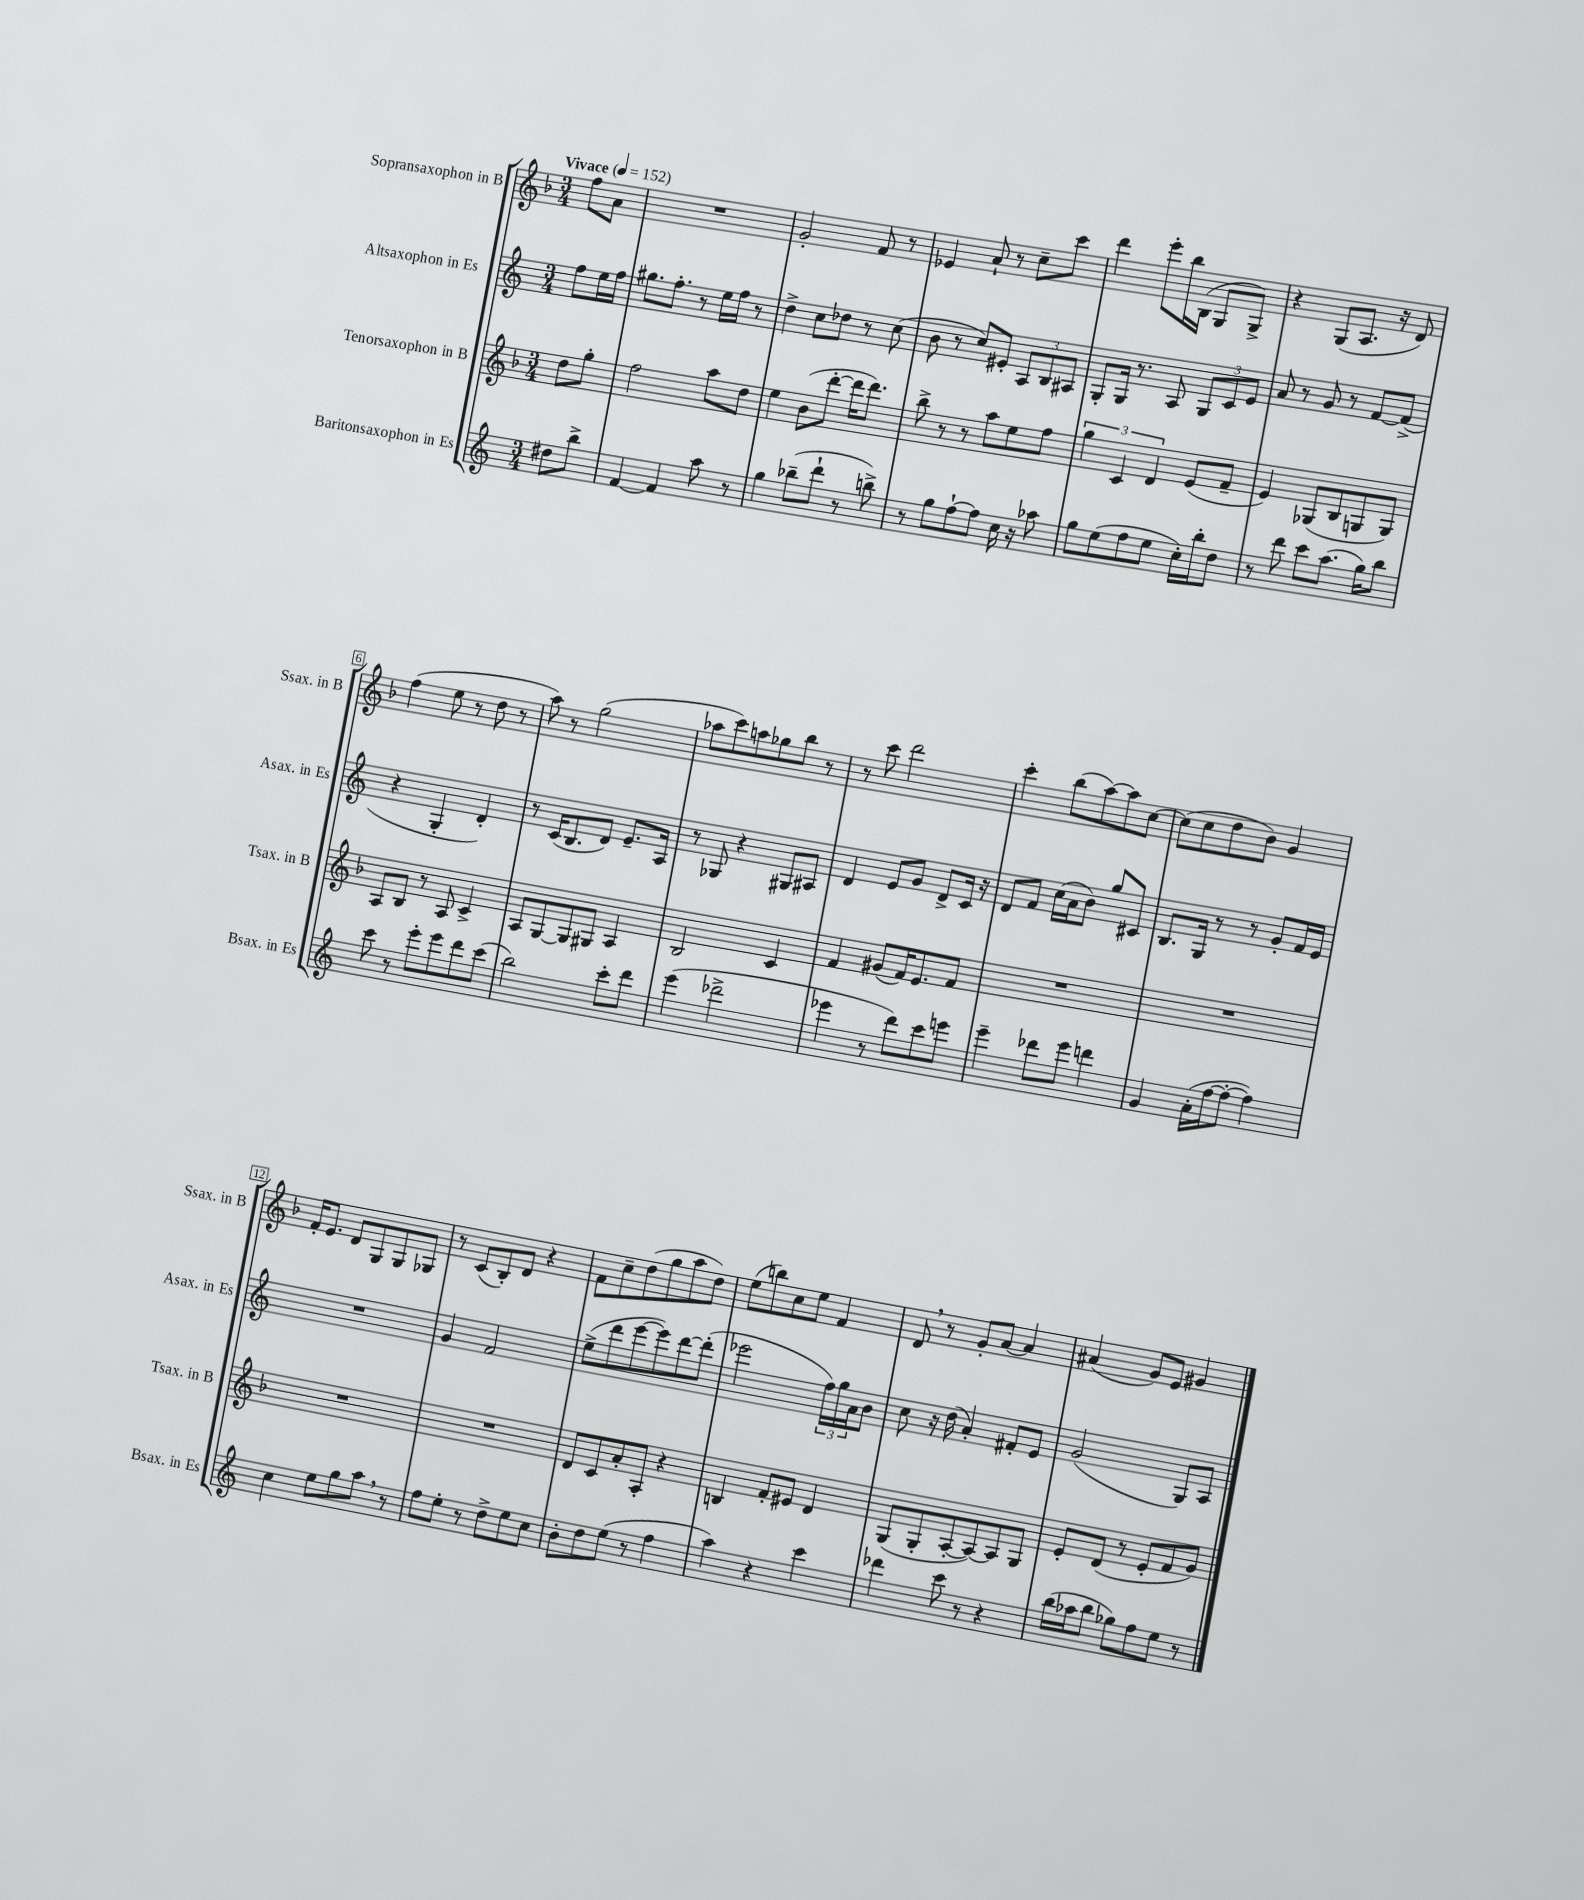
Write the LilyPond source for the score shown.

<<
\new StaffGroup <<
\new Staff = "s0" \with { instrumentName = "Sopransaxophon in B" shortInstrumentName = "Ssax. in B" } {
    \clef treble \key f \major \numericTimeSignature \time 3/4 \partial 4 \tempo "Vivace" 4 = 152
    f''8 a'8 |
    R2. |
    g'2-. f'8 r8 |
    ees'4 a'8-! r8 c''8-- c'''8 |
    d'''4 e'''8-. bes''16 bes16( g8 g8->) |
    r4 g8( a8. r16 d'8) |
    f''4( e''8 r8 d''8 r8 |
    a''8) r8 g''2( |
    aes''8 c'''8) a''8 ges''8 bes''8 r8 |
    r8 c'''8 d'''2 |
    c'''4-. bes''8( a''8~) a''8 c''8~ |
    c''8( c''8 d''8 bes'8) g'4 |
    f'16-. e'8. d'8 g8 g8 ges8 |
    r8 c'8( bes8-.) d'8 r4 |
    f'8 c''8-- d''8( g''8 a''8 d''8) |
    e''8( b''8) c''8 e''8 f'4 |
    d'8 \breathe r8 g'8-. a'8~ a'4 |
    ais'4( g'8) e'8 gis'4 \bar "|." |
}
\new Staff = "s1" \with { instrumentName = "Altsaxophon in Es" shortInstrumentName = "Asax. in Es" } {
    \clef treble \key c \major \numericTimeSignature \time 3/4 \partial 4
    f''8 e''16 f''16 |
    gis''8. f''8.-. r8 e''16 f''16 r8 |
    d''4-> c''8 des''8 r8 c''8( |
    b'8 r8 c''8) eis'8-. \tuplet 3/2 { a8 b8 ais8 } |
    g8-. g16 r8. a8 \tuplet 3/2 { g8 c'8 e'8 } |
    a'8 r8 g'8 r8 f'8~ f'8->( |
    r4 g4-. d'4-.) |
    r8 c'16( b8. d'8) e'8.-- a16 |
    r8 ges8 r4 gis8 ais8 |
    d'4 e'8 g'8 d'8-> c'16 r16 |
    d'8 f'8 c''16( a'16 b'8) g''8 cis'8 |
    b8. g16 r8 r8 g'8-. f'16 e'16 |
    R2. |
    g'4 f'2 |
    e''8->( d'''8 e'''8~ e'''8) d'''8~ d'''8-.( |
    ees'''2 \tuplet 3/2 { f''16) g''16 a'16 } b'8 |
    c''8 r16 d''16( a'4-.) fis'8-. e'8 |
    g'2( g8) a8 \bar "|." |
}
\new Staff = "s2" \with { instrumentName = "Tenorsaxophon in B" shortInstrumentName = "Tsax. in B" } {
    \clef treble \key f \major \numericTimeSignature \time 3/4 \partial 4
    d''8 g''8-. |
    f''2 a''8 d''8 |
    e''4 bes'8( d'''8~-. d'''16 d'''8.) |
    bes''8-> r8 r8 a''8 e''8 f''8 |
    \tuplet 3/2 { g''4 c'4 d'4 } e'8( f'8-- |
    e'4) ges8( bes8 g8 g8) |
    a8 bes8 r8 a8 c'4-> |
    a8 g8~ g8 gis8 a4 |
    bes2 c'4 |
    f'4 gis'8( f'16) e'8. f'8 |
    R2. |
    R2. |
    R2. |
    R2. |
    d'8 c'8 a'8-. a8-. r4 |
    b4 f'8-. eis'8 d'4 |
    g8( g8-. a8~-. a8~) a8 g8 |
    e'8-. d'8( r8 e'8-. f'8 g'8) \bar "|." |
}
\new Staff = "s3" \with { instrumentName = "Baritonsaxophon in Es" shortInstrumentName = "Bsax. in Es" } {
    \clef treble \key c \major \numericTimeSignature \time 3/4 \partial 4
    dis''8 b''8-> |
    f'4~ f'4 a''8 r8 |
    g''4 bes''8--( d'''8-! r8 b''8->) |
    r8 g''8 f''8~-! f''8 c''16 r16 aes''8 |
    g''8 e''8( f''8 e''8 c''16-.) b''16-. d''8 |
    r8 d'''8 c'''8 a''8.( g''16) b''8 |
    c'''8 r8 e'''8-. e'''8 d'''8 c'''8( |
    b''2) c'''8-. d'''8 |
    e'''4( des'''2-> |
    ees'''4 r8 d'''8) c'''8 e'''8 |
    e'''4-- des'''8 e'''8 d'''4 |
    g'4 a'16-.( f''16~ f''8~-. f''4) |
    c''4 e''8 g''8 a''8 \breathe r8 |
    f''8 e''8-. r8 d''8-> e''8 c''8 |
    b'8-. d''8 e''8( r8 f''4 |
    a''4) r4 c'''4 |
    des'''4 c'''8 r8 r4 |
    b''16( aes''16 b''8 ges''8) f''8 e''8 r8 \bar "|." |
}
>>
>>
\layout { \context { \Score \override BarNumber.stencil = #(make-stencil-boxer 0.1 0.3 ly:text-interface::print) } }
